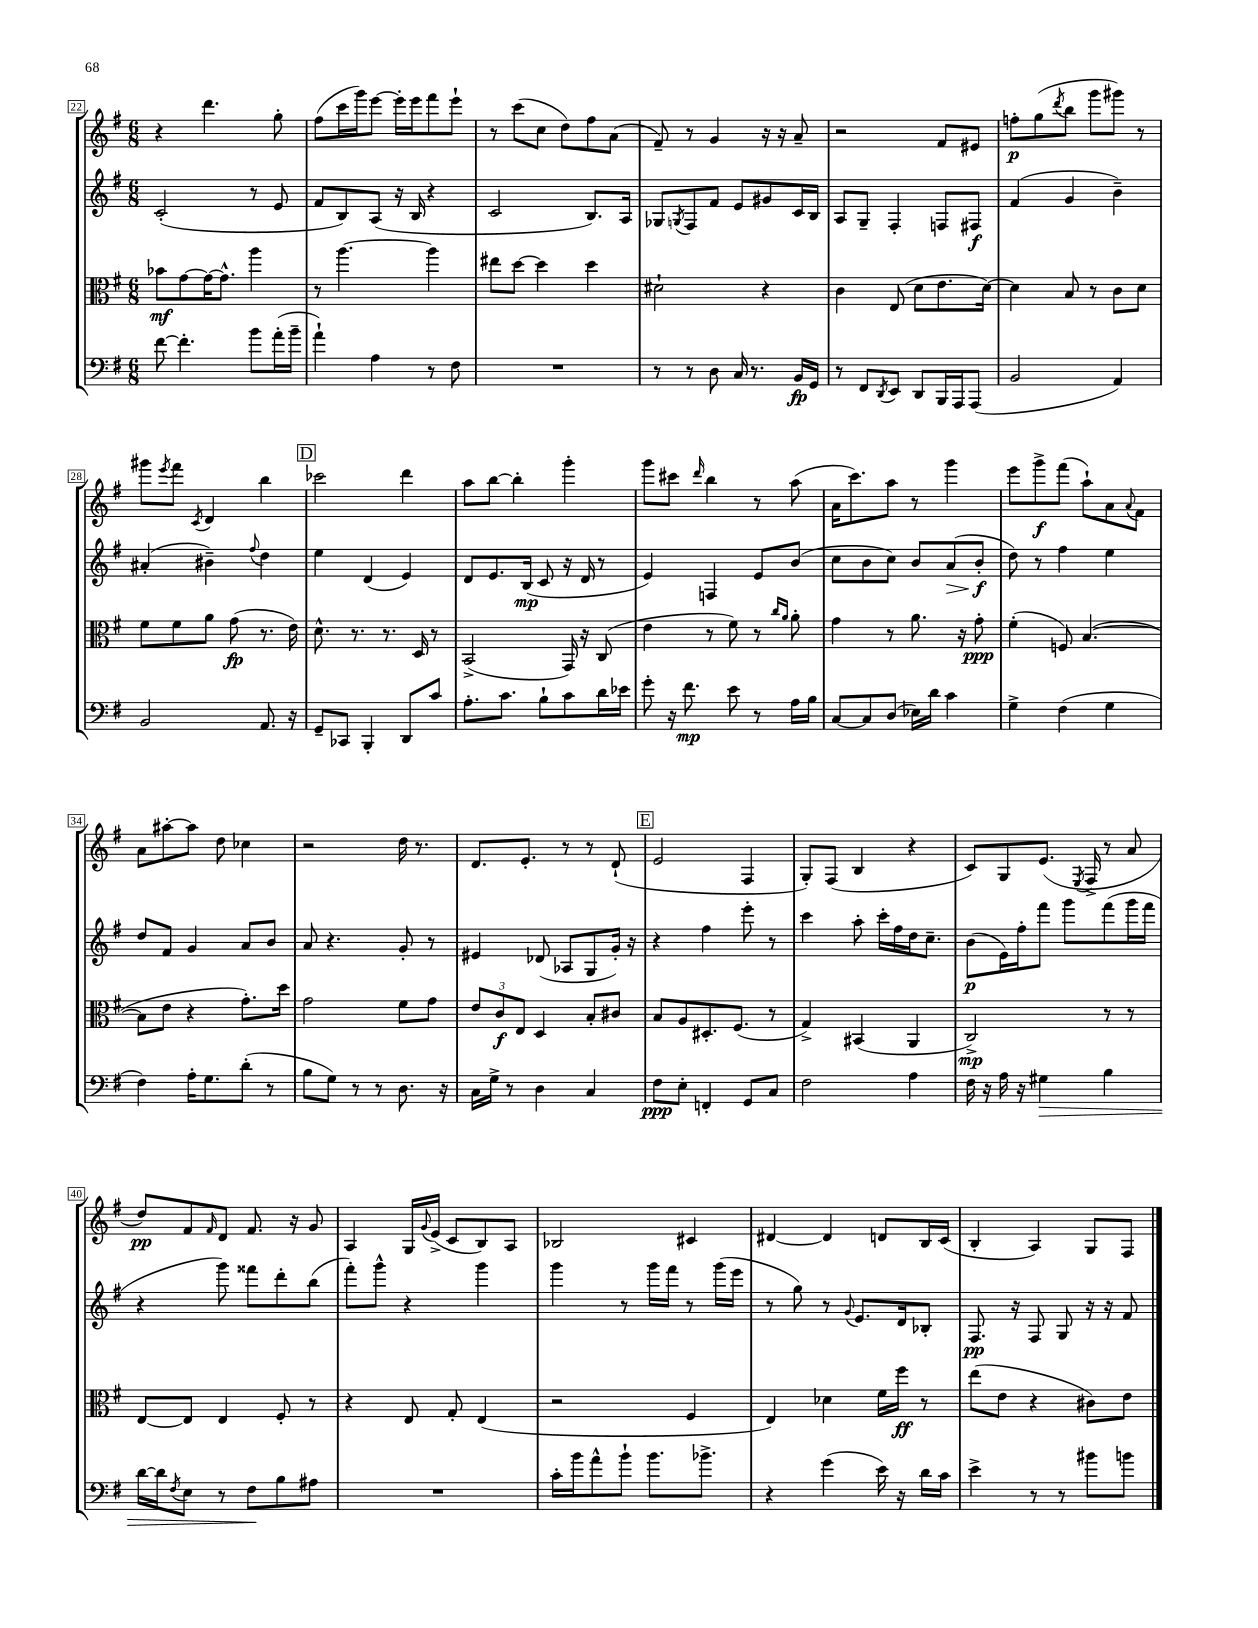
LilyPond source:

<<
\new StaffGroup <<
\new Staff = "s0" {
    \clef treble \key g \major \numericTimeSignature \time 6/8
    r4 d'''4. g''8-. |
    fis''8( c'''16 g'''16) e'''8~ e'''16-. e'''16 fis'''8 e'''8-! |
    r8 c'''8( c''8 d''8) fis''8 a'8( |
    fis'8--) r8 g'4 r16 r16 a'8-- |
    r2 fis'8 eis'8 |
    f''8-.\p g''8( \acciaccatura { d'''8 } b''8 g'''8 gis'''8) r8 |
    gis'''8 \acciaccatura { e'''8 } fis'''8 \acciaccatura { c'8 } d'4 b''4 |
    \mark \markup { \box "D" } ces'''2 d'''4 |
    a''8 b''8~ b''4-. g'''4-. |
    g'''8 cis'''8 \grace { d'''16 } b''4 r8 a''8( |
    a'16 c'''8.) a''8 r8 g'''4 |
    e'''8 g'''8->\f fis'''8( a''8-!) a'8 \appoggiatura { a'8 } fis'8 |
    a'8 ais''8~-. ais''8 d''8 ces''4 |
    r2 d''16 r8. |
    d'8. e'8.-. r8 r8 d'8-!( |
    \mark \markup { \box "E" } e'2 fis4 |
    g8-.) fis8( b4 r4 |
    c'8) g8 e'8.( \acciaccatura { e8 } fis16-> r8 a'8 |
    d''8\pp) fis'8 \grace { fis'16 } d'8 fis'8. r16 g'8 |
    a4 g16 \appoggiatura { g'8 } e'16->( c'8 b8) a8 |
    bes2 cis'4 |
    dis'4~ dis'4 d'8 b16 c'16( |
    b4-. a4) g8 fis8 \bar "|." |
}
\new Staff = "s1" {
    \clef treble \key g \major \numericTimeSignature \time 6/8
    c'2-.( r8 e'8 |
    fis'8 b8) a8( r16 b16 r4 |
    c'2 b8.) a16 |
    ges8 \acciaccatura { g8 } fis8 fis'8 e'8 gis'8 c'16 b16 |
    a8 g8-- fis4-. f8 fis8\f |
    fis'4( g'4 b'4--) |
    ais'4-.( bis'4--) \appoggiatura { fis''8 } d''4 |
    \mark \markup { \box "D" } e''4 d'4( e'4) |
    d'8 e'8. b16\mp( c'8 r16 d'16 r8 |
    e'4) f4 e'8 b'8( |
    c''8 b'8 c''8) b'8 a'8\>( b'8-.\f\! |
    d''8) r8 fis''4 e''4 |
    d''8 fis'8 g'4 a'8 b'8 |
    a'8 r4. g'8-. r8 |
    eis'4 des'8( aes8 g8 g'16-.) r16 |
    \mark \markup { \box "E" } r4 fis''4 e'''8-. r8 |
    c'''4 a''8-. c'''16-. fis''16 d''16 c''8.-- |
    b'8\p( e'16) fis''16-. fis'''8 g'''8 fis'''8( g'''16 fis'''16 |
    r4 g'''8) fisis'''8 d'''8-. b''8( |
    fis'''8-.) g'''8-^ r4 g'''4 |
    g'''4 r8 g'''16 fis'''16 r8 g'''16( e'''16 |
    r8 g''8) r8 \appoggiatura { g'8 } e'8. d'16 bes8-. |
    fis8.\pp r16 fis8 g8 r16 r16 fis'8 \bar "|." |
}
\new Staff = "s2" {
    \clef alto \key g \major \numericTimeSignature \time 6/8
    bes'8\mf g'8~ g'16~ g'8.-^ a''4 |
    r8 a''4.~ a''4 |
    eis''8 d''8~ d''4 d''4 |
    dis'2-! r4 |
    c'4 e8( d'8 e'8. d'16~) |
    d'4 b8 r8 c'8 d'8 |
    fis'8 fis'8 a'8 g'8\fp( r8. e'16) |
    \mark \markup { \box "D" } d'8.-^ r8. r8. d16 r8 |
    b,2->( g,16) r16 c8( |
    e'4 r8 fis'8) r8 \grace { c''16 a'16 } a'8-. |
    g'4 r8 a'8. r16 g'8-.\ppp |
    fis'4-.( f8) b4.~( |
    b8 e'8 r4 g'8.-.) d''16 |
    g'2 fis'8 g'8 |
    \tuplet 3/2 { e'8 c'8\f e8 } d4 b8-. cis'8 |
    \mark \markup { \box "E" } b8 a8 dis8.-. fis8.( r8 |
    g4->) bis,4( a,4 |
    c2->\mp) r8 r8 |
    e8~ e8 e4 fis8-. r8 |
    r4 e8 g8-. e4( |
    r2 fis4 |
    e4) des'4 fis'16 fis''16\ff r8 |
    e''8( e'8 r4 cis'8) e'8 \bar "|." |
}
\new Staff = "s3" {
    \clef bass \key g \major \numericTimeSignature \time 6/8
    fis'8~ fis'4.-. b'8 a'16-.( b'16-- |
    a'4-!) a4 r8 fis8 |
    R2. |
    r8 r8 d8 c16 r8. b,16\fp g,16 |
    r8 fis,8 \acciaccatura { d,8 } e,8 d,8 b,,16 a,,16 a,,8( |
    b,2 a,4) |
    b,2 a,8. r16 |
    \mark \markup { \box "D" } g,8-- ces,8 b,,4-. d,8 c'8 |
    a8.-. c'8. b8-! c'8 d'16 ees'16 |
    g'8-. r16 fis'8.\mp e'8 r8 a16 b16 |
    c8~ c8 d8( ees16) d'16 c'4 |
    g4-> fis4( g4 |
    fis4) a16-. g8. d'8-.( r8 |
    b8 g8) r8 r8 d8. r16 |
    c16 g16-> r8 d4 c4 |
    \mark \markup { \box "E" } fis8\ppp e8-. f,4-. g,8 c8 |
    fis2 a4 |
    fis16 r16 a16 r16 gis4\> b4 |
    d'16~ d'16 \acciaccatura { fis8 } e8 r8 fis8\! b8 ais8 |
    R2. |
    c'16-. b'16 a'8-^ b'8-! b'8. bes'8.-> |
    r4 g'4( e'16) r16 d'16 c'16 |
    e'4-> r8 r8 bis'8 b'8 \bar "|." |
}
>>
>>
\layout { \context { \Score currentBarNumber = #22 \override BarNumber.stencil = #(make-stencil-boxer 0.1 0.3 ly:text-interface::print) } }
